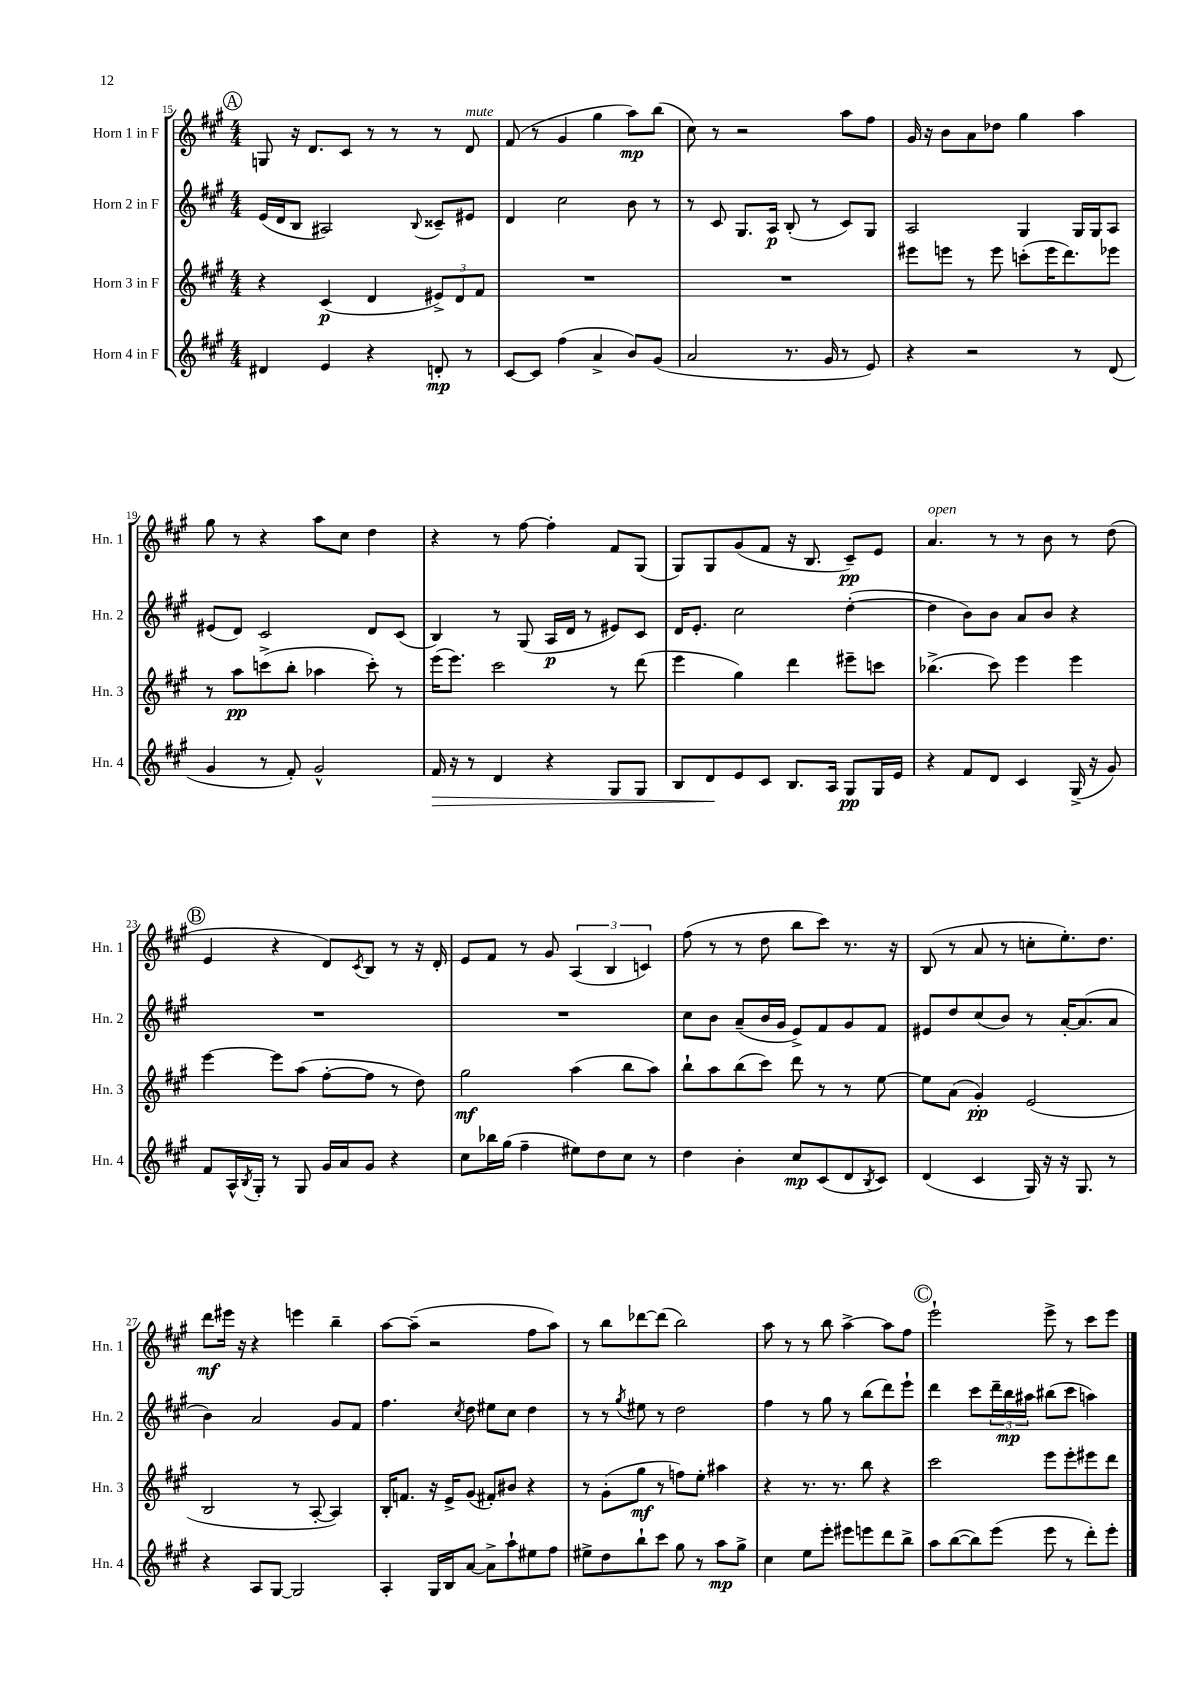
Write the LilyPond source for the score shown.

<<
\new StaffGroup <<
\new Staff = "s0" \with { instrumentName = "Horn 1 in F" shortInstrumentName = "Hn. 1" } {
    \clef treble \key a \major \numericTimeSignature \time 4/4
    \mark \markup { \circle "A" } g8 r16 d'8. cis'8 r8 r8 r8 d'8^\markup { \italic "mute" } |
    fis'8( r8 gis'4 gis''4 a''8\mp) b''8( |
    cis''8) r8 r2 a''8 fis''8 |
    gis'16 r16 b'8 a'8 des''8 gis''4 a''4 |
    gis''8 r8 r4 a''8 cis''8 d''4 |
    r4 r8 fis''8~ fis''4-. fis'8 gis8( |
    gis8) gis8 gis'8( fis'8 r16 b8. cis'8--\pp) e'8 |
    a'4.^\markup { \italic "open" } r8 r8 b'8 r8 d''8( |
    \mark \markup { \circle "B" } e'4 r4 d'8) \acciaccatura { cis'8 } b8 r8 r16 d'16-. |
    e'8 fis'8 r8 gis'8 \tuplet 3/2 { a4( b4 c'4) } |
    fis''8( r8 r8 d''8 b''8 cis'''8) r8. r16 |
    b8( r8 a'8 r8 c''8-. e''8.-.) d''8. |
    d'''8\mf eis'''16 r16 r4 e'''4 b''4-- |
    a''8~ a''8--( r2 fis''8 a''8) |
    r8 b''8 des'''8~ des'''8( b''2) |
    a''8 r8 r8 b''8 a''4~-> a''8 fis''8 |
    \mark \markup { \circle "C" } e'''2-! e'''8-> r8 cis'''8 e'''8 \bar "|." |
}
\new Staff = "s1" \with { instrumentName = "Horn 2 in F" shortInstrumentName = "Hn. 2" } {
    \clef treble \key a \major \numericTimeSignature \time 4/4
    \mark \markup { \circle "A" } e'16( d'16 b8 ais2) \appoggiatura { b8 } cisis'8-- eis'8 |
    d'4 cis''2 b'8 r8 |
    r8 cis'8 gis8. a16\p b8-.( r8 cis'8) gis8 |
    a2 gis4 gis16 gis16 a8 |
    eis'8( d'8) cis'2 d'8 cis'8( |
    b4) r8 gis8( a16\p d'16 r8 eis'8) cis'8 |
    d'16 e'8.-. cis''2 d''4~-.( |
    d''4 b'8) b'8 a'8 b'8 r4 |
    \mark \markup { \circle "B" } R1 |
    R1 |
    cis''8 b'8 a'8--( b'16 gis'16 e'8->) fis'8 gis'8 fis'8 |
    eis'8 d''8 cis''8( b'8) r8 a'16~-. a'8.( a'8 |
    b'4) a'2 gis'8 fis'8 |
    fis''4. \acciaccatura { cis''8 } d''8 eis''8 cis''8 d''4 |
    r8 r8 \acciaccatura { gis''8 } eis''8 r8 d''2 |
    fis''4 r8 gis''8 r8 b''8( d'''8) e'''8-! |
    \mark \markup { \circle "C" } d'''4 cis'''8 \tuplet 3/2 { d'''16-- b''16\mp ais''16 } bis''8( cis'''8 a''4) \bar "|." |
}
\new Staff = "s2" \with { instrumentName = "Horn 3 in F" shortInstrumentName = "Hn. 3" } {
    \clef treble \key a \major \numericTimeSignature \time 4/4
    \mark \markup { \circle "A" } r4 cis'4\p( d'4 \tuplet 3/2 { eis'8->) d'8 fis'8 } |
    R1 |
    R1 |
    eis'''8 e'''8 r8 e'''8 c'''8-.( e'''16 d'''8.) ees'''8 |
    r8 a''8\pp c'''8->( b''8-. aes''4 c'''8-.) r8 |
    e'''16( e'''8.) cis'''2 r8 d'''8( |
    e'''4 gis''4) d'''4 eis'''8-- c'''8 |
    bes''4.->( cis'''8) e'''4 e'''4 |
    \mark \markup { \circle "B" } e'''4~ e'''8 a''8( fis''8~-. fis''8 r8 d''8) |
    gis''2\mf a''4( b''8 a''8) |
    b''8-! a''8 b''8( cis'''8) d'''8 r8 r8 e''8~ |
    e''8 a'8( gis'4-.\pp) e'2( |
    b2 r8 a8~-. a4) |
    b16-. f'8. r16 e'16-> gis'8( fis'8-.) bis'8 r4 |
    r8 gis'8-.( gis''8\mf r8 f''8) e''8-. ais''4 |
    r4 r8. r8. b''8 r4 |
    \mark \markup { \circle "C" } cis'''2 e'''8 e'''8-. eis'''8 d'''8 \bar "|." |
}
\new Staff = "s3" \with { instrumentName = "Horn 4 in F" shortInstrumentName = "Hn. 4" } {
    \clef treble \key a \major \numericTimeSignature \time 4/4
    \mark \markup { \circle "A" } dis'4 e'4 r4 d'8-.\mp r8 |
    cis'8~ cis'8 fis''4( a'4-> b'8) gis'8( |
    a'2 r8. gis'16 r8 e'8) |
    r4 r2 r8 d'8( |
    gis'4 r8 fis'8-.) gis'2-^ |
    fis'16\> r16 r8 d'4 r4 gis8 gis8 |
    b8 d'8\! e'8 cis'8 b8. a16 gis8\pp gis16 e'16 |
    r4 fis'8 d'8 cis'4 gis16->( r16 gis'8) |
    \mark \markup { \circle "B" } fis'8 a16-^ \acciaccatura { b8 } gis16-. r8 gis8 gis'16 a'16 gis'8 r4 |
    cis''8 bes''16 gis''16( fis''4-- eis''8) d''8 cis''8 r8 |
    d''4 b'4-. cis''8\mp cis'8( d'8 \acciaccatura { b8 } cis'8) |
    d'4( cis'4 gis16) r16 r16 gis8. r8 |
    r4 a8 gis8~ gis2 |
    a4-. gis16 b16 a'8~ a'8-> a''8-! eis''8 fis''8 |
    eis''8-> d''8 b''8-! cis'''8 gis''8 r8 a''8\mp gis''8-> |
    cis''4 e''8 e'''8-. eis'''8 e'''8 d'''8 b''8-> |
    \mark \markup { \circle "C" } a''8 b''8~( b''8) e'''8( e'''8 r8 d'''8-.) e'''8-. \bar "|." |
}
>>
>>
\layout { \context { \Score currentBarNumber = #15 } }
